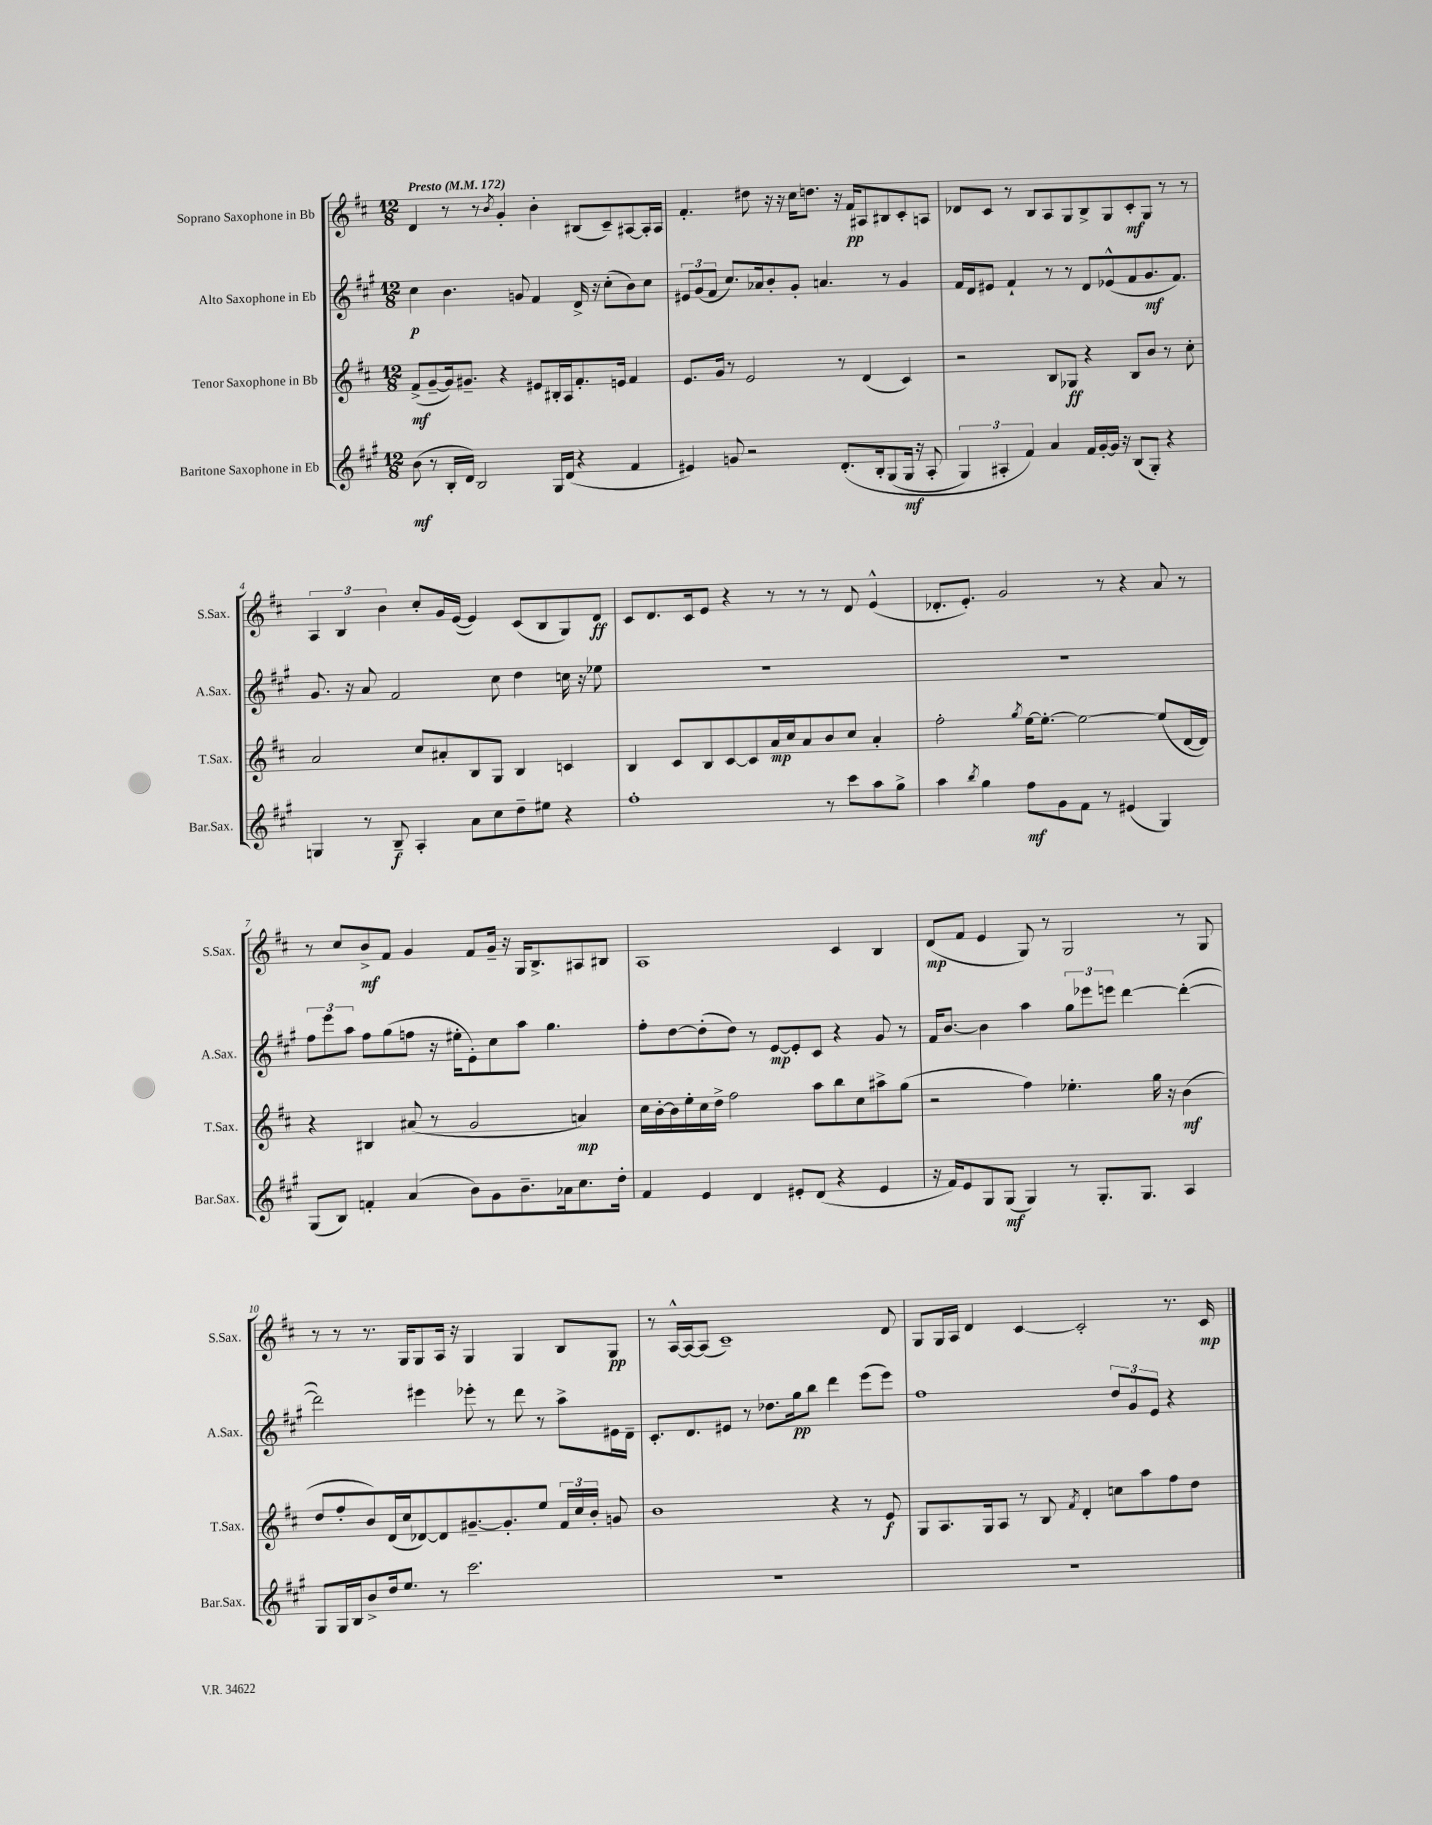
<<
\new StaffGroup <<
\new Staff = "s0" \with { instrumentName = "Soprano Saxophone in Bb" shortInstrumentName = "S.Sax." } {
    \clef treble \key d \major \numericTimeSignature \time 12/8 \tempo "Presto" 4 = 172
    \autoBeamOff d'4 r8 r8 \acciaccatura { b'8 } g'4-. b'4-. bis8[( cis'8--) ais8~ ais16-. ais16] |
    fis'4.-. dis''8 r16 r16 cis''16[ d''8.] r16 fis'16[\pp ais8 bis8 cis'8-. a8] |
    des'8[ cis'8] r8 b8[ a8 g8 b8-> g8 cis'8-.\mf g8] r8 r8 |
    \tuplet 3/2 { a4 b4 b'4 } cis''8[-. g'16 e'16]~( e'4) cis'8[( b8 g8) d'8]\ff |
    cis'8[ d'8. cis'16 e'8] r4 r8 r8 r8 d'8 e'4-^( |
    des'8.[-. e'8.]-.) g'2 r8 r4 a'8 r8 |
    r8 cis''8[ b'8->\mf fis'8] g'4 fis'8[ g'16]-- r16 g16[ b8.-> ais8 bis8] |
    a1 cis'4 b4 |
    d'8[\mp( fis'8] e'4 g8) r8 g2 r8 g8 |
    r8 r8 r8. g16[ g8 a16] r16 g4 g4 b8[ g8]\pp |
    r8 a16[~-^ a16~ a8]( cis'1--) d'8 |
    g8[ g16 a16] d'4 cis'4~ cis'2-. r8. cis'16\mp \bar "|." |
}
\new Staff = "s1" \with { instrumentName = "Alto Saxophone in Eb" shortInstrumentName = "A.Sax." } {
    \clef treble \key a \major \numericTimeSignature \time 12/8
    \autoBeamOff cis''4\p b'4. g'8 fis'4 d'16-> r16 cis''8[-.( b'8) cis''8] |
    \tuplet 3/2 { eis'8[ gis'8( fis'8] } cis''8.[) aes'16 b'8-. gis'8]-. a'4. r8 gis'4 |
    fis'16[ d'16 eis'8] fis'4-! r8 r8 d'8[ ees'8-^( fis'8 gis'8.\mf fis'8.]) |
    gis'8. r16 a'8 fis'2 cis''8 d''4 c''16 r16 ees''8 |
    R1. |
    R1. |
    \tuplet 3/2 { fis''8[ e'''8 a''8] } fis''8[ gis''8( f''8] r16 eis''16[-. e'8-.) cis''8 a''8] gis''4. |
    fis''8[-. d''8~ d''8-.( d''8]) r8 e'8[~\mp e'8-. cis'8] r4 gis'8 r8 |
    fis'16[ b'8.]~ b'4 a''4 \tuplet 3/2 { gis''8[ ees'''8 e'''8] } d'''4~ d'''4~-.( |
    d'''2) eis'''4 ees'''8-. r8 d'''8 r8 a''8[-> eis'16 d'16]-- |
    cis'8.[-. d'8. eis'8] r8 des''8.[ gis''16\pp b''8] d'''4 e'''8[( e'''8]) |
    fis''1 \tuplet 3/2 { d''8[ gis'8 e'8] } r4 \bar "|." |
}
\new Staff = "s2" \with { instrumentName = "Tenor Saxophone in Bb" shortInstrumentName = "T.Sax." } {
    \clef treble \key d \major \numericTimeSignature \time 12/8
    \autoBeamOff fis'8[->\mf( g'8~-- g'16) gis'8.]-- r4 eis'8[ bis16-. a16 fis'8.-. e'16] fis'4 |
    e'8.[ g'16] r8 e'2 r8 d'4( cis'4) |
    r2 b8[ ges8]\ff r4 b8[ b'8] r8 cis''8-. |
    a'2 cis''8[ ais'8-. b8 g8] b4 c'4 |
    b4 cis'8[ b8 cis'8~ cis'8 a'16\mp cis''16 a'8 b'8 cis''8] a'4-. |
    fis''2-. \acciaccatura { g''8 } e''16[~ e''8.]~-. e''2~ e''8[( d'16~ d'16]) |
    r4 bis4 ais'8( r8 g'2 a'4\mp) |
    cis''16[ b'16~-. b'16 e''16-. cis''16 d''16]-> fis''2 a''8[ b''8 cis''8 ais''8-> g''8]( |
    r2 fis''4) ees''4.-. g''16 r16 b'4\mf( |
    d''8[ fis''8-. b'8) d'16( cis''16 des'8~) des'8 gis'8.~-- gis'8.-. e''8] \tuplet 3/2 { fis'16[ cis''16 b'16]-. } g'8 |
    b'1 r4 r8 e'8\f |
    g8[ a8. g16 a8] r8 b8 \acciaccatura { fis'8 } d'4-. c''8[ a''8 fis''8 d''8] \bar "|." |
}
\new Staff = "s3" \with { instrumentName = "Baritone Saxophone in Eb" shortInstrumentName = "Bar.Sax." } {
    \clef treble \key a \major \numericTimeSignature \time 12/8
    \autoBeamOff b'8\mf( r8 b16[-. d'16]) b2 gis16[ d'16]( r4 fis'4 |
    eis'4) g'8 r2 d'8.[-.\( b16-. gis8( gis16]\mf r16 a8-. |
    \tuplet 3/2 { gis4) ais4-. fis'4\) } a'4 fis'16[ gis'16~-. gis'16] r16 b8[( gis8]-.) r4 |
    g4 r8 b8--\f a4-. a'8[ cis''8 d''8-- eis''8] r4 |
    fis''1-. r8 cis'''8[ a''8 gis''8]-> |
    a''4 \acciaccatura { b''8 } gis''4 fis''8[\mf gis'8 fis'8] r8 eis'4( gis4) |
    gis8[( b8]) f'4-. a'4( b'8[) gis'8 b'8.-- aes'16 cis''8. d''16]-. |
    fis'4 e'4 d'4 eis'8[-. d'8]( r4 eis'4 |
    r16 fis'16[) e'8 gis8 gis8]\mf( gis4) r8 gis8.[-. gis8.] a4 |
    gis8[ gis16 b16 b'8-> d''16 e''8.] r8 cis'''2. |
    R1. |
    R1. \bar "|." |
}
>>
>>
